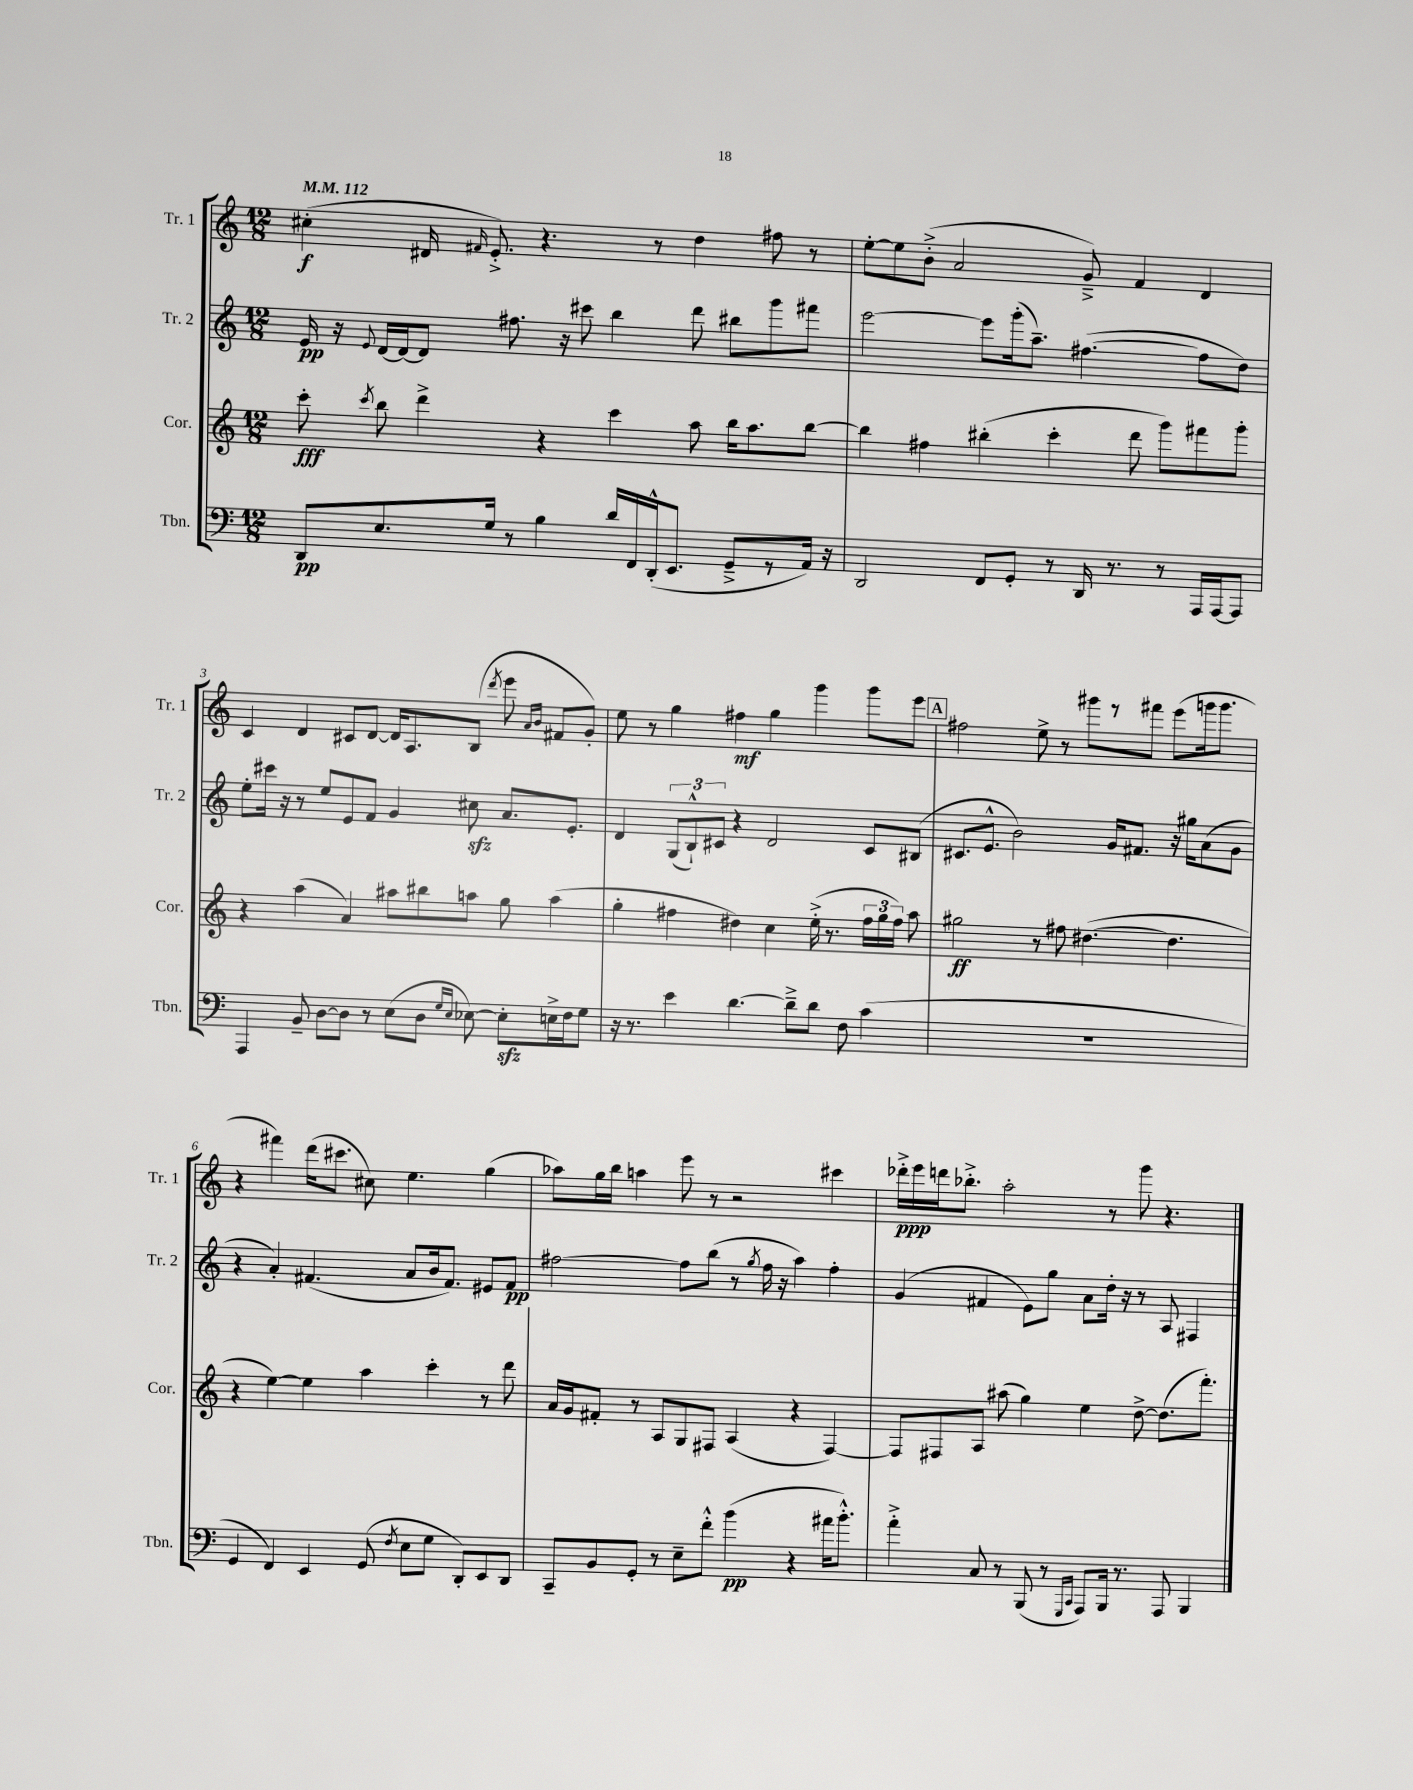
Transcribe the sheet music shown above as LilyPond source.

<<
\new StaffGroup <<
\new Staff = "s0" \with { instrumentName = "Tr. 1" shortInstrumentName = "Tr. 1" } {
    \clef treble \key c \major \numericTimeSignature \time 12/8 \tempo 4 = 112
    \autoBeamOff cis''4-.\f( dis'16 \grace { fis'16 } e'8.-.->) r4. r8 d''4 fis''8 r8 |
    e''8[~-. e''8 b'8]-.->( a'2 g'8--->) f'4 d'4 |
    c'4 d'4 cis'8[ d'8]~ d'16[ a8. b8]( \acciaccatura { d'''8 } e'''8 \grace { a'16[ b'16] } fis'8[ g'8]-.) |
    e''8 r8 g''4 fis''4\mf g''4 g'''4 g'''8[ e'''8] |
    \mark \markup { \box "A" } fis''2 e''8-> r8 gis'''8[ r8 fis'''8] e'''8[( g'''16 g'''8.] |
    r4 fis'''4) d'''16[( cis'''8.] cis''8) e''4. g''4( |
    aes''8[) g''16 b''16] a''4 e'''8 r8 r2 cis'''4 |
    des'''16[-.->\ppp e'''16 d'''16 bes''8.]-.-> a''2-. r8 g'''8 r4. \bar "|." |
}
\new Staff = "s1" \with { instrumentName = "Tr. 2" shortInstrumentName = "Tr. 2" } {
    \clef treble \key c \major \numericTimeSignature \time 12/8
    \autoBeamOff e'16\pp r16 \appoggiatura { e'8 } d'16[~ d'16~ d'8] fis''8. r16 cis'''8 b''4 d'''8 bis''8[ g'''8 fis'''8] |
    e'''2~ e'''8[ g'''16-.( a''8.]--) fis''4.~( fis''8[ d''8]) |
    e''8[-. cis'''16] r16 r8 e''8[ e'8 f'8] g'4 cis''8\sfz a'8.[ e'8.]-. |
    d'4 \tuplet 3/2 { g8[( b8-!-^) cis'8] } r4 d'2 cis'8[ bis8]( |
    \mark \markup { \box "A" } cis'8.[ e'8.]-^ b'2) g'16[ fis'8.] r16 gis''16[ a'8( g'8] |
    r4 a'4-.) fis'4.( a'8[ b'16 fis'8.]) eis'8[ fis'8]\pp |
    fis''2~ fis''8[ b''8]( r8 \acciaccatura { g''8 } fis''16 r16 a''4) fis''4-. |
    g'4( fis'4 e'8[) g''8] a'8[ d''16]-. r16 r8 a8 fis4 \bar "|." |
}
\new Staff = "s2" \with { instrumentName = "Cor." shortInstrumentName = "Cor." } {
    \clef treble \key c \major \numericTimeSignature \time 12/8
    \autoBeamOff c'''8-.\fff \acciaccatura { c'''8 } b''8 d'''4-> r4 c'''4 a''8 b''16[ a''8. b''8]~ |
    b''4 fis''4 bis''4-.( c'''4-. d'''8 g'''8[) fis'''8 g'''8]-. |
    r4 a''4( a'4) ais''8[ bis''8 a''8] g''8 a''4( |
    g''4-. fis''4 dis''4) c''4 e''16-.->( r8. \tuplet 3/2 { fis''16[ g''16 fis''16]) } a''8 |
    \mark \markup { \box "A" } gis''2\ff r8 fis''8 dis''4.~( dis''4. |
    r4 e''4~) e''4 a''4 c'''4-. r8 d'''8 |
    a'16[ g'16 fis'8]-. r8 a8[ g8 fis8] a4( r4 fis4~) |
    fis8[ fis8 a8] ais''8( g''4) e''4 d''8~-> d''8.[( f'''8.]-.) \bar "|." |
}
\new Staff = "s3" \with { instrumentName = "Tbn." shortInstrumentName = "Tbn." } {
    \clef bass \key c \major \numericTimeSignature \time 12/8
    \autoBeamOff d,8[\pp e8. g16] r8 b4 d'16[ f,16 d,16-.-^( e,8.] g,8[---> r8 a,16]) r16 |
    d,2 f,8[ g,8]-. r8 d,16 r8. r8 a,,16[ a,,16~ a,,8] |
    a,,4 b,8-- d8[~ d8] r8 e8[( d8] \grace { g16[ e16] } ees8~) ees8[-.\sfz e16-> f16 g8] |
    r16 r8. e'4 d'4.~ d'8[---> d'8] f8 c'4( |
    \mark \markup { \box "A" } R1. |
    g,4 f,4) e,4 g,8( \acciaccatura { f8 } e8[ g8] d,8[-.) e,8 d,8] |
    c,8[-- b,8 g,8]-. r8 e8[-- f'8]-.-^ b'4\pp( r4 ais'16[ b'8.]-.-^) |
    a'4-.-> c8 r8 b,,8( r8 \grace { g,,16[ c,16] } a,,8[) b,,16] r8. a,,8 b,,4 \bar "|." |
}
>>
>>
